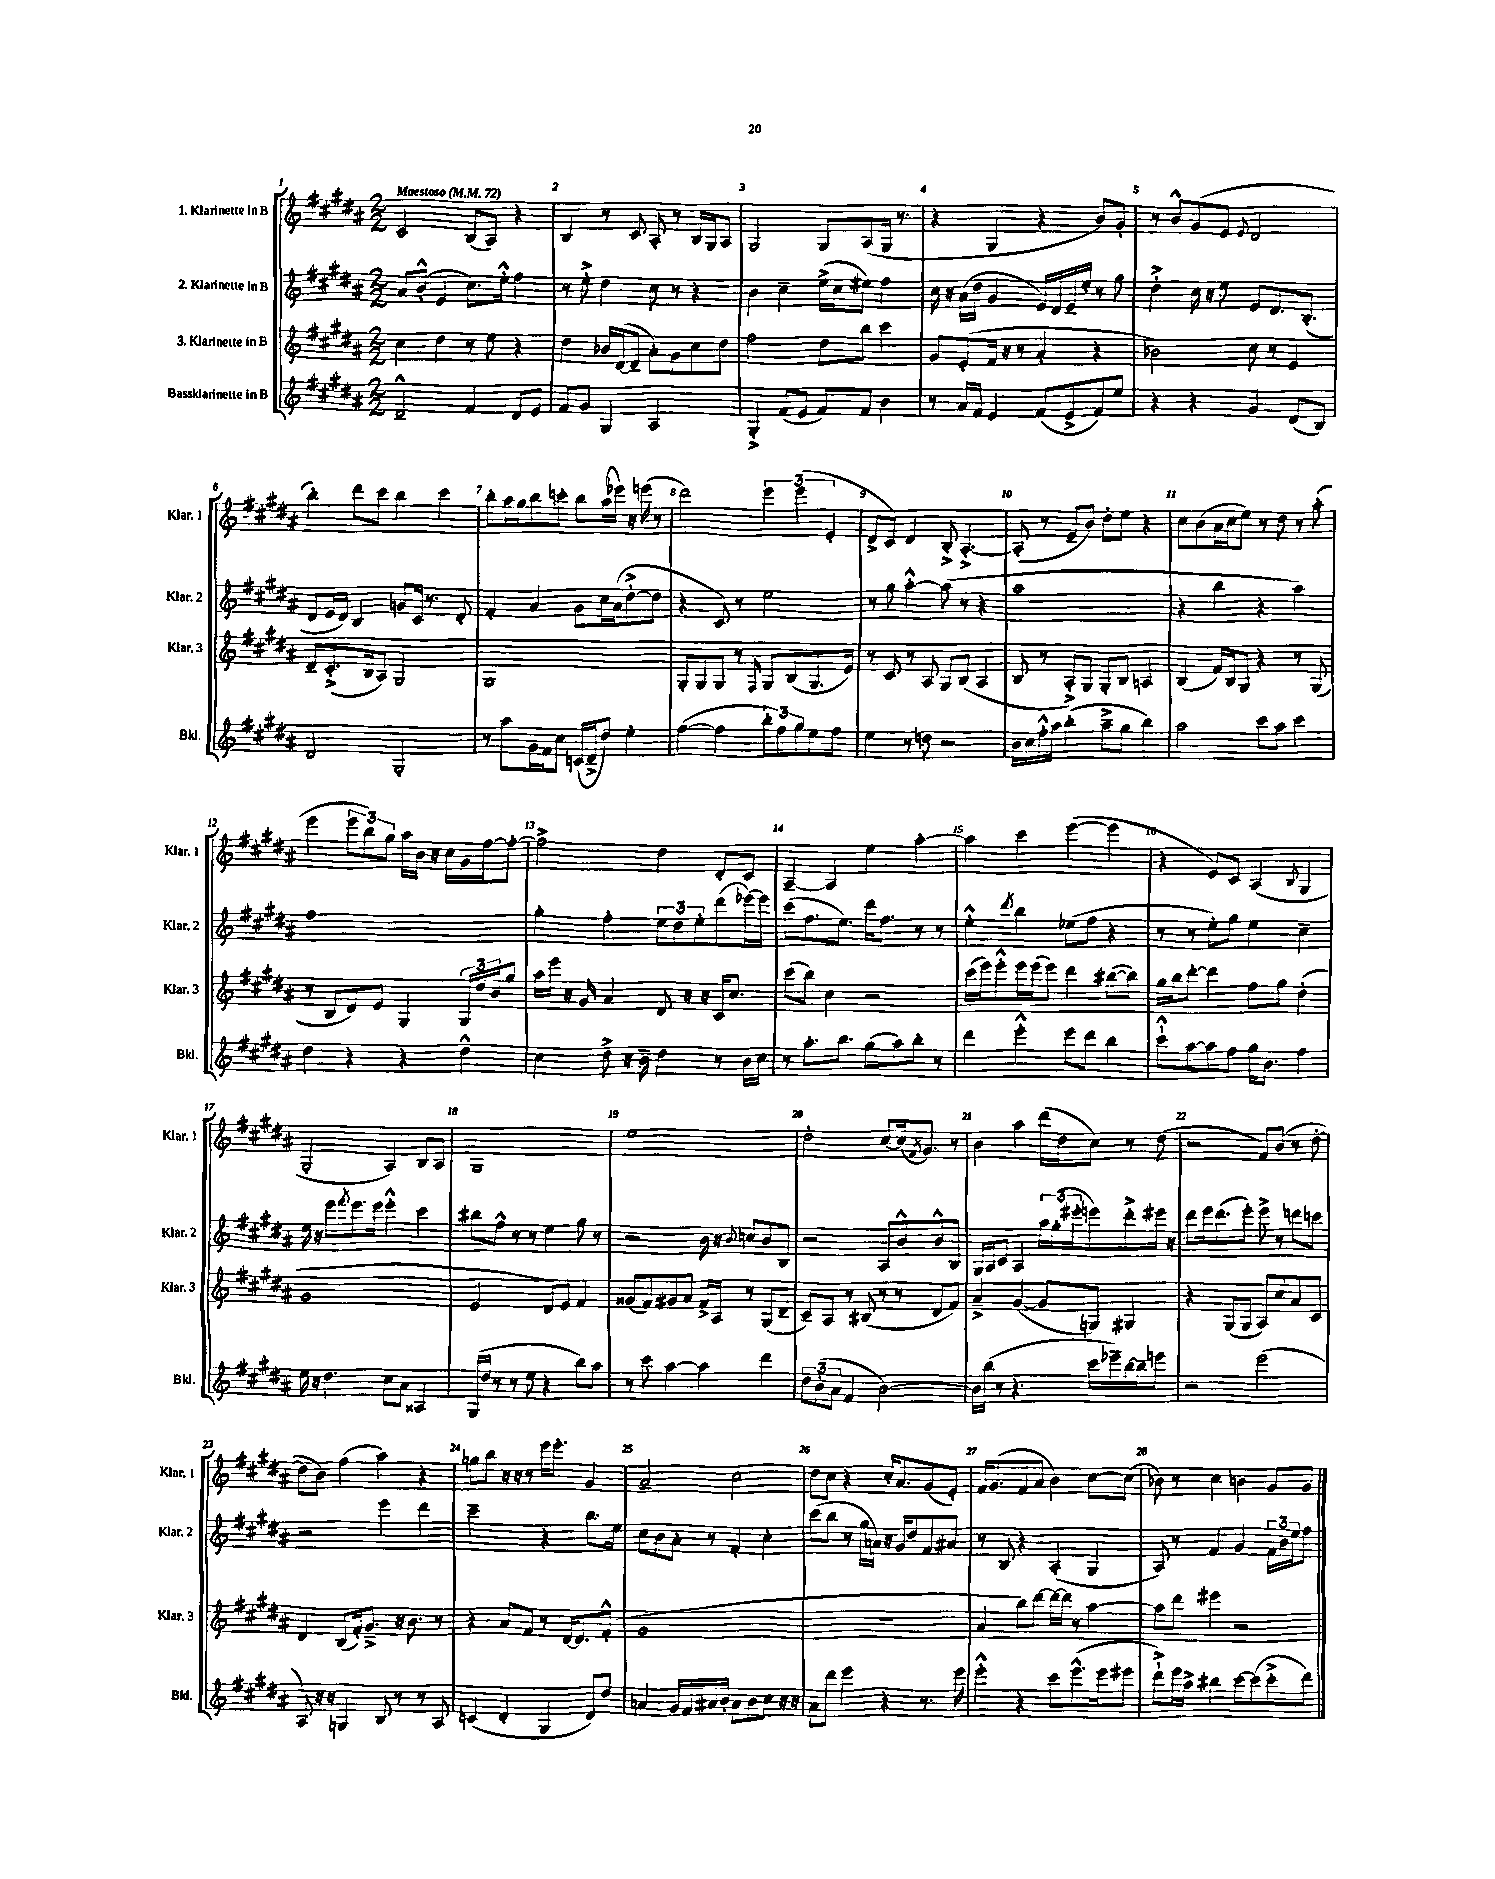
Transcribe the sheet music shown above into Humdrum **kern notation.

**kern	**kern	**kern	**kern
*staff4	*staff3	*staff2	*staff1
*clefG2	*clefG2	*clefG2	*clefG2
*k[f#c#g#d#a#]	*k[f#c#g#d#a#]	*k[f#c#g#d#a#]	*k[f#c#g#d#a#]
*M2/2	*M2/2	*M2/2	*M2/2
*MM72	*MM72	*MM72	*MM72
2d#~^^/	4cc#\	8a#/L	2c#/
.	.	(8b'^^/J	.
.	4dd#\	4e/	.
4f#/	8r	8.cc#\L)	(8B/L
.	8ee\	.	8A#/J)
.	.	16ee'^^\Jk	.
8d#/L	4r	4ff#\	4r
8e/J	.	.	.
=	=	=	=
8f#/L	4dd#\	8r	4B/
8g#/J	.	8ee'^\	.
4G#/	16b-/LL	4dd#\	8r
.	([16d#/J	.	.
.	8d#~/]J	.	8c#/
2A#/	8a#'\L)	8cc#\	8A#'/
.	8g#\	8r	8r
.	8cc#\	4r	16B/LL
.	.	.	16G#/J
.	8dd#\J	.	8A#/J
=	=	=	=
4G#'^/	2ff#\	4b\	2G#/
(8f#/L	.	4cc#~\	.
8e/J	.	.	.
8f#/L)	8dd#\L	(16ee^\LL	8G#/L
.	.	16cc#\J	.
8f#/J	8bb\J	8ee#\J)	(8A#/
4b\	4ccc#\	4ff#\	16G#/Jk
.	.	.	8.r
=	=	=	=
8r	8g#/L	16cc#\	4r
.	.	16r	.
16a#/LL	(8e'/	(16a#\LL	.
16f#/JJ	.	16dd#\JJ	.
4e/	16f#/Jk	4g#/	4G#/
.	16r	.	.
.	8r	.	.
(8f#/L	4a#'/	16e/LL)	4r
.	.	16d#/	.
8e^/	.	16e~/	.
.	.	16ee'/JJ	.
8f#/)	4r	8r	8b/L)
8ee/J	.	8gg#\	8g#'/J
=	=	=	=
4r	2b-\)	4dd#'^\	8r
.	.	.	8b^^/L
4r	.	16cc#\	(8g#/
.	.	16r	.
.	.	8ee\	8e/J
.	.	.	8qqe/
4g#/	8cc#\	8e/L	2d#/
.	8r	8.d#/	.
(8d#/L	4e/	.	.
.	.	(8.B'/J	.
8B/J)	.	.	.
=	=	=	=
2d#/	8d#~/L	8d#/L	4bb'\)
.	(8.c#'^/	16e/L	.
.	.	16d#/JJ)	.
.	.	4B/	8ddd#\L
.	16B/k	.	.
.	8A#/J)	.	8ccc#\J
2G#'/	2G#/	8g/L	4bb\
.	.	16c#/Jk	.
.	.	8.r	.
.	.	.	4ccc#\
.	.	8d#'/	.
=	=	=	=
8r	1G#	4f#'/	8bb'\L
8aa#\L	.	.	16aa#\L
.	.	.	16gg#\J
16g#\L	.	4a#/	8bb\
16f#\J	.	.	.
8cc#\J	.	.	8ccc'\J
(16c/LL	.	8g#\L	8bb\L
16d#~^/J	.	.	.
8dd#/J)	.	16cc#\L	(16aa#\L
.	.	(16a#\J	16eee-\JJ)
4ee'\	.	[8dd#'^\	16r
.	.	.	(16eee\
.	.	8dd#\]J	8r
=	=	=	=
([4ff#\	8G#'/L	4r	2ddd#\)
.	8G#/	.	.
4ff#\]	8G#/J	8c#/)	.
.	8r	8r	.
.	16qqF#/	.	.
12bb'\L)	8G#/L	2ee\	6eee\
12ff#\	.	.	.
.	(8B/	.	.
12gg#\	.	.	(6eee\
8ee\	8.G#/	.	.
.	.	.	6e'/
8ff#\J	.	.	.
.	16e/Jk)	.	.
=	=	=	=
4ee\	8r	8r	8d#^/L
.	8c#/	8gg#\	8c#/J)
8r	8r	[4aa#'^^\	4d#/
8dd\	8A#/	.	.
2r	8G#/L	(8aa#\]	8B'^/
.	(8B/J	8r	[4.A#'^/
.	4A#/	4r	.
=	=	=	=
16b\LL	8B/	1aa#	(8A#'/]
16cc#\	.	.	.
16ff#'^^\	8r	.	8r
16aa#\JJ	.	.	.
(4bb'\	8A#'^/L)	.	8e~/L
.	8G#/J	.	8b/J)
8aa#~^\L	8G#'/L	.	8dd#'\L
8gg#\J	8B/J	.	8ee\J
4bb\)	4A/	.	4r
=	=	=	=
2aa#\	(4B/	4r	8cc#\L
.	.	.	(8b\
.	16f#/LL)	4bb\	16a#\L
.	16B/J	.	16cc#\J
.	8G#/J	.	8ee\J)
8ccc#\L	4r	4r	8r
8aa#\J	.	.	8dd#\
4ccc#\	8r	4aa#\)	8r
.	(8G#/	.	(8aa#'\
=	=	=	=
4dd#\	8r	1ff#	4eee\
.	8B/L	.	.
4r	8d#/)	.	12eee\L
.	.	.	12bb\)
.	8e/J	.	.
.	.	.	12gg#\J
4r	4G#/	.	16aa#\LL
.	.	.	16b\JJ
.	.	.	16r
.	.	.	16cc#\LL
4dd#^^\	24G#/LL	.	16g#\
.	24dd#/	.	.
.	.	.	[16ff#\J
.	24b/J	.	.
.	8gg#/J	.	8ff#'\_J
=	=	=	=
4cc#\	16aa#\LL	4gg#'\	2ff#^\]
.	16eee\JJ	.	.
.	16r	.	.
.	16g#/	.	.
8dd#^\	4a#/	4ff#'\	.
16r	.	.	.
16b~\	.	.	.
4dd#\	8d#/	12ee\L	4dd#\
.	.	12dd#\	.
.	16r	.	.
.	.	12ee'\	.
.	16r	.	.
8r	16c#/LK	(8ddd#\	8d#'/L
.	8.cc#/J	.	.
16b\LL	.	[16eee-\L)	8c#/J
16cc#\JJ	.	16eee-\]JJ	.
=	=	=	=
8r	(8ccc#\L	(8ccc#\L	[4A#~/
8.aa#'\L	8bb\J)	8.ff#\	.
.	4cc#\	.	4A#/]
8.bb\J	.	8.ee\J)	.
(8gg#\L	2r	16ddd#\LK	4ee\
.	.	8.ff#\J	.
8aa#\)	.	.	.
8bb'\J	.	8r	[4aa#'\
8r	.	8r	.
=	=	=	=
4ddd#\	(16ccc#\LL	4ee'^^\	4aa#\]
.	16eee\J)	.	.
.	8eee'^^\	.	.
.	.	8qddd#/	.
4eee'^^\	16eee\L	4bb\	4ccc#\
.	(16eee\J	.	.
.	8eee\J)	.	.
8eee\L	4ddd#\	(8ee-\L	([4eee\
8ddd#\J	.	8ff#\J	.
4bb\	([8bb#\L	4r	4eee\]
.	8bb#\]J)	.	.
=	=	=	=
8ccc#`^^\L	16gg#\LL	8r	4r
.	16bb\J	.	.
[8aa#\	[8ddd#'\J	8r	.
8aa#\]	4ddd#\]	8ee'\L)	8e/L)
8ff#\J	.	8gg#\J	8c#/J
16gg#\LK	8ff#\L	4ee\	(4A#/
8.b\J	.	.	.
.	8gg#\J	.	.
.	.	.	8qB/
4ff#\	(4dd#'\	4cc#~\	4G#/
=	=	=	=
16ee\	1g#	16ee\	2G#'/
16r	.	16r	.
4.dd#\	.	8eee\L	.
.	.	8qfff#/	.
.	.	8.eee\	.
.	.	16eee\Jk	.
8cc#\L	.	4eee'^^\	4A#/)
8a#\J	.	.	.
4A##/	.	4ccc#\	8B/L
.	.	.	8A#/J
=	=	=	=
(16G#/LL	2e/	8bb#\L	1G#
16dd#/JJ	.	.	.
8r	.	8ff#^^\J	.
8r	.	8r	.
8ee\	.	8r	.
4r	8d#/L)	4ee\	.
.	8e/J	.	.
8bb\L)	4f#/	8gg#\	.
8aa#\J	.	8r	.
=	=	=	=
8r	(8g##/L	2r	1ee
8ccc#\	8f#/)	.	.
[4aa#\	8g#/	.	.
.	8a#/J	.	.
4aa#\]	16f#^/LL	16b\	.
.	16A#/JJ	16r	.
.	.	8qqb/	.
.	8r	8cc/L	.
4ddd#\	(8G#/L	8b/	.
.	8d#~/J	8B/J	.
=	=	=	=
12dd#\L	8c#~/L)	2r	2dd#'\
(12b'\	.	.	.
.	8A#/J	.	.
12a#\J	.	.	.
4f#/	8r	.	.
.	(8B#/	.	.
[2b\)	8r	8A#/L	[8cc#/L
.	8r	8b^^/	(16cc#/]k
.	.	.	8qf#/
.	.	.	8.g#/J)
.	8d#/L	8b^^/	.
.	8f#/J)	8B/J	8r
=	=	=	=
16b\]LL	4a#~^/	16G#/LL	4b\
(16bb\JJ	.	16A#/J	.
8r	.	8c#/J	.
4.r	([4g#/	4A#/	4aa#\
.	8g#/]L	24aa#\LL	(16ddd#\LL
.	.	(24gg#'\	.
.	.	.	16dd#\J
.	.	24eee#'\J	.
16ccc#\LL	8G/J)	8eee\)	8cc#\J)
16eee-~\)	.	.	.
[16bb\	4G#/	8ddd#'^\	8r
16bb~\]J	.	.	.
8eee\J	.	16eee#\Jk	(8dd#\
.	.	16r	.
=	=	=	=
2r	4r	8ddd#\L	2r
.	.	16eee\k	.
.	.	(8.ddd#\	.
.	(8G#/L	.	.
.	8G#/J	8eee'\J)	.
(2eee\	8A#/L)	8eee^\	8f#/L)
.	8cc#/	8r	(8b/J
.	8a#/	8ddd\L	8r
.	8c#/J	8ccc\J	[8dd#'\
=	=	=	=
8A#/)	4d#/	2r	8dd#\]L
16r	.	.	8b\J)
16r	.	.	.
4G/	(8B/L	.	(4ff#\
.	16f#'/k)	.	.
.	8.g#~^/J	.	.
8B/	.	4eee\	4aa#\)
8r	16r	.	.
.	8.b\	.	.
8r	.	4ddd#\	4r
8A#/	8r	.	.
=	=	=	=
(4c/	4r	2ccc#~\	8gg\L
.	.	.	8bb\J
4d#'/	8a#/L	.	16r
.	.	.	16r
.	8f#/J	.	8r
4G#/	8r	4r	16eee\LK
.	.	.	8.eee'\J
.	[16d#/LK	.	.
.	8.d#/]	.	.
8d#/L)	.	8.bb\L	4g#/
8dd#/J	(8f#'^^/J	.	.
.	.	16ee\Jk	.
=	=	=	=
4a/	1g#	8cc#\L	2a#~/
.	.	8b\	.
16g#/LL	.	8a#'\J	.
16f#/	.	.	.
16a#/	.	8r	.
16b'/JJ	.	.	.
8a#\L	.	4f#'/	2cc#\
8b\	.	.	.
8cc#\J	.	4cc#'\	.
16r	.	.	.
16r	.	.	.
=	=	=	=
8a#\L	1r	(8ccc#\L	8dd#\L
8ddd#\J	.	8bb\J	8cc#\J
4eee\	.	8r	4r
.	.	16gg#\LL	.
.	.	16a\JJ)	.
4r	.	16r	16cc#'/LK
.	.	16g#/LK	8.a#/
.	.	8dd#/	.
8.r	.	8f#/	(8g#/
.	.	8a#/J	8e'/J)
16eee\	.	.	.
=	=	=	=
4eee'^^\	4a#/	8r	16f#/LK
.	.	.	(8.g#/
.	.	8B/	.
4r	8bb\L)	4r	8f#/
.	[8ddd#\J	.	8a#/J
8ccc#\L	16ddd#\_LL	(4A#'/	4b\)
.	16ddd#\]JJ	.	.
(8.eee^^\	8r	.	.
.	[4aa#\	4G#/	[8cc#\L
16eee\k	.	.	.
8eee#\J	.	.	(8cc#\]J
=	=	=	=
8ddd#`^\L)	8aa#\]L	8A#/)	8b-\)
16eee\L	8ddd#\J	8r	8r
16aa#^\JJ	.	.	.
4bb#\	4eee#\	4f#/	4cc#\
[8ccc#\L	2r	4g#/	4b\
(8ccc#\]	.	.	.
8ccc#'^\	.	24f#\LL	8g#/L
.	.	24b\	.
.	.	24ee\J	.
8ddd#\J)	.	8ff#\J	8g#/J
==	==	==	==
*-	*-	*-	*-
